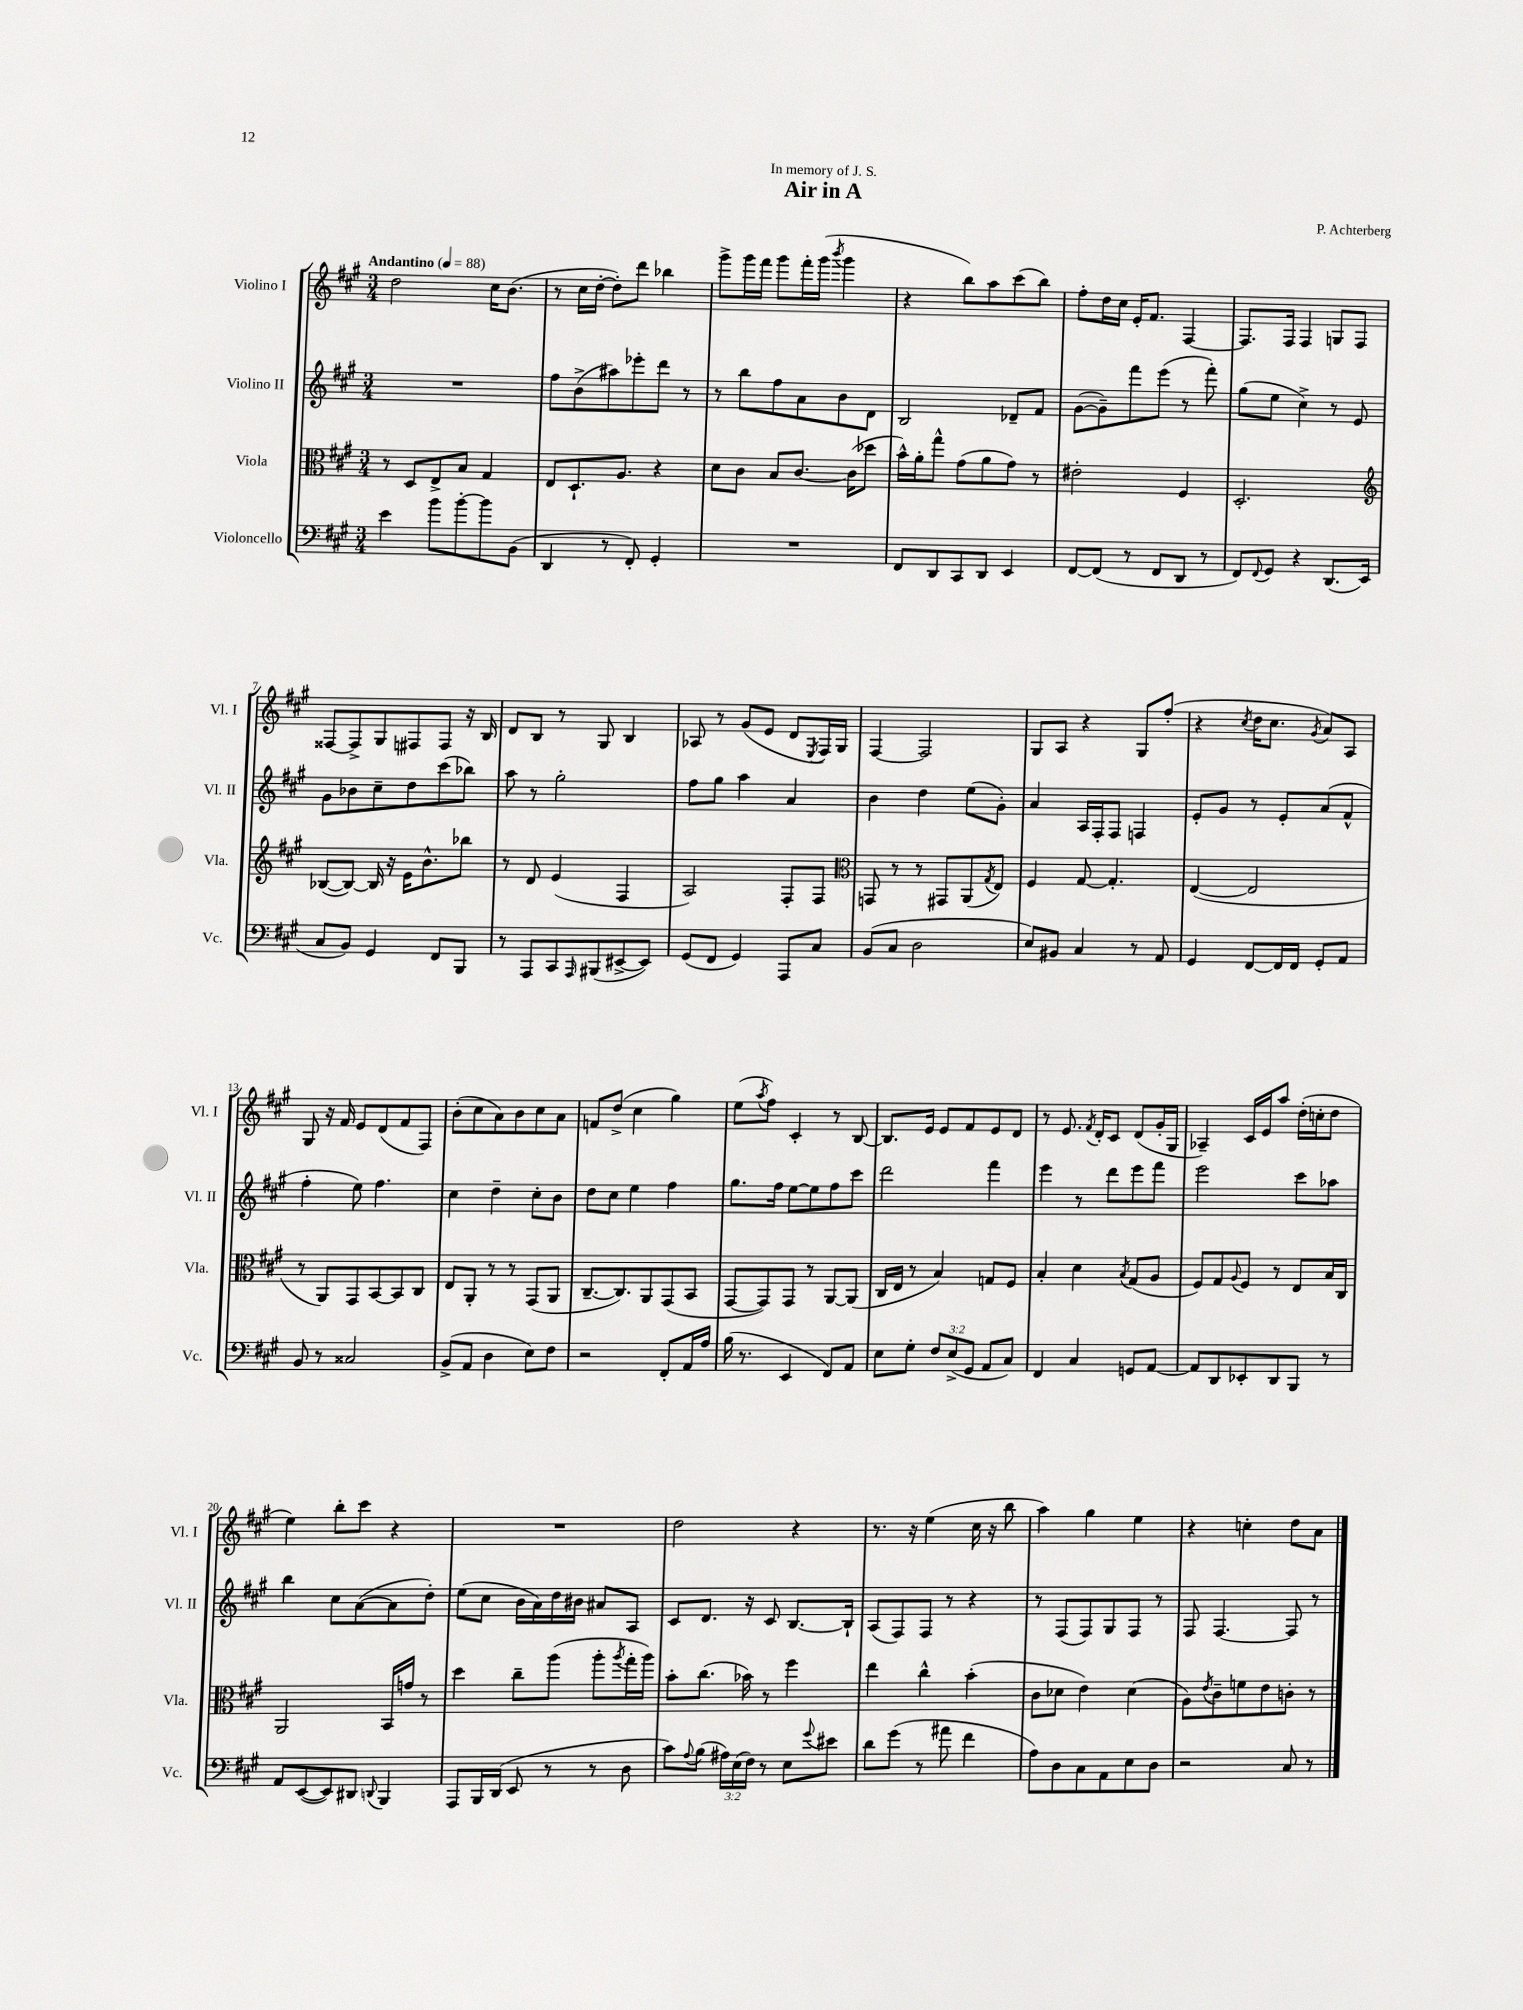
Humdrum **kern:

**kern	**kern	**kern	**kern
*staff4	*staff3	*staff2	*staff1
*clefF4	*clefC3	*clefG2	*clefG2
*k[f#c#g#]	*k[f#c#g#]	*k[f#c#g#]	*k[f#c#g#]
*M3/4	*M3/4	*M3/4	*M3/4
*MM88	*MM88	*MM88	*MM88
4e	8r	2.r	2dd
.	8D	.	.
8b	8E^	.	.
[8b'	8B	.	.
8b]	4G#	.	16cc#
.	.	.	(8.b
(8BB	.	.	.
=	=	=	=
4DD	8E	8ff#	8r
.	8.D`	(8b^	16cc#
.	.	.	[16dd'
8r	.	8aa#)	8dd'])
.	8.A	.	.
8FF#')	.	8eee-'	8ddd
4GG#'	4r	8ddd	4bb-
.	.	8r	.
=	=	=	=
2.r	8d	8r	8ggg#^
.	8c#	8bb	16ggg#
.	.	.	16fff#
.	8B	8ff#	8ggg#
.	[8.c#	8a	16fff#'
.	.	.	(16ggg#
.	.	.	8qbbb
.	.	8b	4ggg#
.	(16c#]	.	.
.	8dd-	8d	.
=	=	=	=
8FF#	16b^^)	2B	4r
.	16a'	.	.
8DD	8gg#^^	.	.
8CC#	(8g#	.	8bb)
8DD	8a	.	8aa
4EE	8g#)	8d-~	(8ccc#
.	8r	8f#	8bb)
=	=	=	=
[8FF#	2e#'	([8g#	8ff#'
(8FF#]	.	8g#~])	16dd
.	.	.	16cc#
8r	.	8fff#	16e'
.	.	.	8.f#
8FF#	.	(8eee	.
8DD	4F#	8r	[4F#
8r	.	8fff#')	.
=	=	=	=
8FF#)	2.D'	(8gg#	8.F#]
8qqFF#	.	.	.
8GG#	.	8ee	.
.	.	.	16F#
4r	.	4cc#^)	4F#
(8.DD	.	8r	8G
.	.	8e	8F#
16EE	.	.	.
=	=	=	=
*	*clefG2	*	*
8C#	([8B-	8g#	[8F##
8BB)	8B-_)	8b-	8F##^]
4GG#	16B-]	8cc#~	8G#
.	16r	.	.
.	16e	8dd	8F#
.	8.b^^	.	.
8FF#	.	(8ccc#	8F#
8BBB	8bb-	8bb-)	16r
.	.	.	16B
=	=	=	=
8r	8r	8aa	8d
8AAA	8d	8r	8B
8CC#	(4e	2gg#'	8r
16qqAAA	.	.	.
(8BBB#	.	.	8G#
[8EE#^	4F#	.	4B
8EE#])	.	.	.
=	=	=	=
(8GG#	2A)	8ff#	8A-
8FF#	.	8gg#	8r
4GG#)	.	4aa	(8g#
.	.	.	8e
8AAA	8F#'	4a	8d
.	.	.	8qE
8C#	8F#	.	16F#)
.	.	.	16G#
=	=	=	=
*	*clefC3	*	*
(8BB	8GG	4b	[4F#
8C#	8r	.	.
2D	8r	4dd	2F#]
.	8GG#	.	.
.	(8AA	(8ee	.
.	8qG#	.	.
.	8E)	8g#')	.
=	=	=	=
8E)	4F#	4a	8G#
8BB#	.	.	8A
4C#	[8G#	16A	4r
.	.	16F#'	.
.	4.G#']	8F#	.
8r	.	4F	8G#
8AA	.	.	(8ff#'
=	=	=	=
4GG#	([4E	8e'	4r
.	.	8g#	.
.	.	.	8qcc#
[8FF#	2E]	8r	16dd
.	.	.	8.cc#
16FF#]	.	8e'	.
16FF#	.	.	.
.	.	.	8qg#
8GG#'	.	(8a	8a)
8AA	.	8f#^^	8A
=	=	=	=
8BB	8r	4ff#'	8G#
8r	8AA)	.	16r
.	.	.	16f#
2C##	8GG#	8ee)	8e
.	[8BB	4.ff#	(8d
.	8BB]	.	8f#
.	8C#	.	8F#)
=	=	=	=
(8BB^	8E	4cc#	(8b'
8AA	8AA'	.	8cc#
4D	8r	4dd~	8a)
.	8r	.	8b
8E)	(8GG#	8cc#'	8cc#
8F#	8AA	8b	8a
=	=	=	=
2r	[8.C#~	8dd	8f
.	.	8cc#	(8dd^
.	8.C#])	.	.
.	.	4ee	4cc#
.	8AA	.	.
8FF#'	(8GG#	4ff#	4gg#)
16AA	8BB	.	.
16A	.	.	.
=	=	=	=
(16B	[8GG#	8.gg#	(8ee
8.r	.	.	.
.	.	.	8qaa
.	8GG#])	.	8ff#)
.	.	16ff#	.
4EE	8GG#	[8ee	4c#'
.	8r	8ee]	.
8FF#)	[8AA	8ff#	8r
8AA	(8AA]	8ccc#	[8B
=	=	=	=
8E	16C#	2ddd	8.B]
.	16E	.	.
8G#'	8r	.	.
.	.	.	16e
12F#	4B)	.	8e
(12E^	.	.	.
.	.	.	8f#
12GG#	.	.	.
8AA	8G	4fff#	8e
8C#)	8F#	.	8d
=	=	=	=
4FF#	4B'	4eee	8r
.	.	.	8.e
4C#	4d	8r	.
.	.	.	8qf#
.	.	.	16d'
.	.	8ddd	8c#
.	8qB	.	.
8GG	(8G#	8eee	(8d
[8AA	8A	8fff#	16g#'
.	.	.	16G#
=	=	=	=
8AA]	8F#)	2eee	4A-~)
8DD	8G#	.	.
.	8qqA	.	.
8EE-'	8F#	.	16c#
.	.	.	16e
8DD	8r	.	8aa
8BBB	8E	8ccc#	(16dd'
.	.	.	16cc'
8r	16B	8aa-	8dd
.	16C#	.	.
=	=	=	=
8AA	2AA	4bb	4ee)
([8EE	.	.	.
8EE])	.	8cc#	8bb'
8DD#	.	([8a	8ccc#
8qqDD	.	.	.
4BBB	16BB	8a]	4r
.	16g	.	.
.	8r	8dd')	.
=	=	=	=
8AAA	4dd	(8ee	2.r
16BBB	.	8cc#	.
(16DD	.	.	.
8EE	8cc#~	16b	.
.	.	16a)	.
8r	(8aa	16dd	.
.	.	16b#	.
8r	8aa'	8a#	.
.	8qaa	.	.
8D	16gg#'	8A	.
.	16aa)	.	.
=	=	=	=
8c#)	8b'	8c#	2dd
8qqA	.	.	.
(8B	(8.cc#	8.d	.
24A#)	.	.	.
(24E	.	.	.
.	16b-)	16r	.
24F#)	.	.	.
8r	8r	8c#	.
8E	4ff#	[8.B	4r
8qqg#	.	.	.
8e#	.	.	.
.	.	16B`]	.
=	=	=	=
8d	4ee	(8A	8.r
(8g#	.	8F#)	.
.	.	.	16r
8r	4cc#^^	8F#	(4ee
8a#	.	8r	.
4f#	(4b'	4r	16cc#
.	.	.	16r
.	.	.	8bb
=	=	=	=
8A)	8c#	8r	4aa)
8D	8d-	(8F#	.
8C#	4e)	8F#)	4gg#
8AA	.	8G#	.
8E	(4d-	8F#	4ee
8D	.	8r	.
=	=	=	=
2r	8A)	8F#	4r
.	8qe	.	.
.	8c#~	[4.F#	.
.	8f	.	4cc'
.	8e	.	.
8C#	8c'	8F#]	8dd
8r	8r	8r	8a
==	==	==	==
*-	*-	*-	*-
